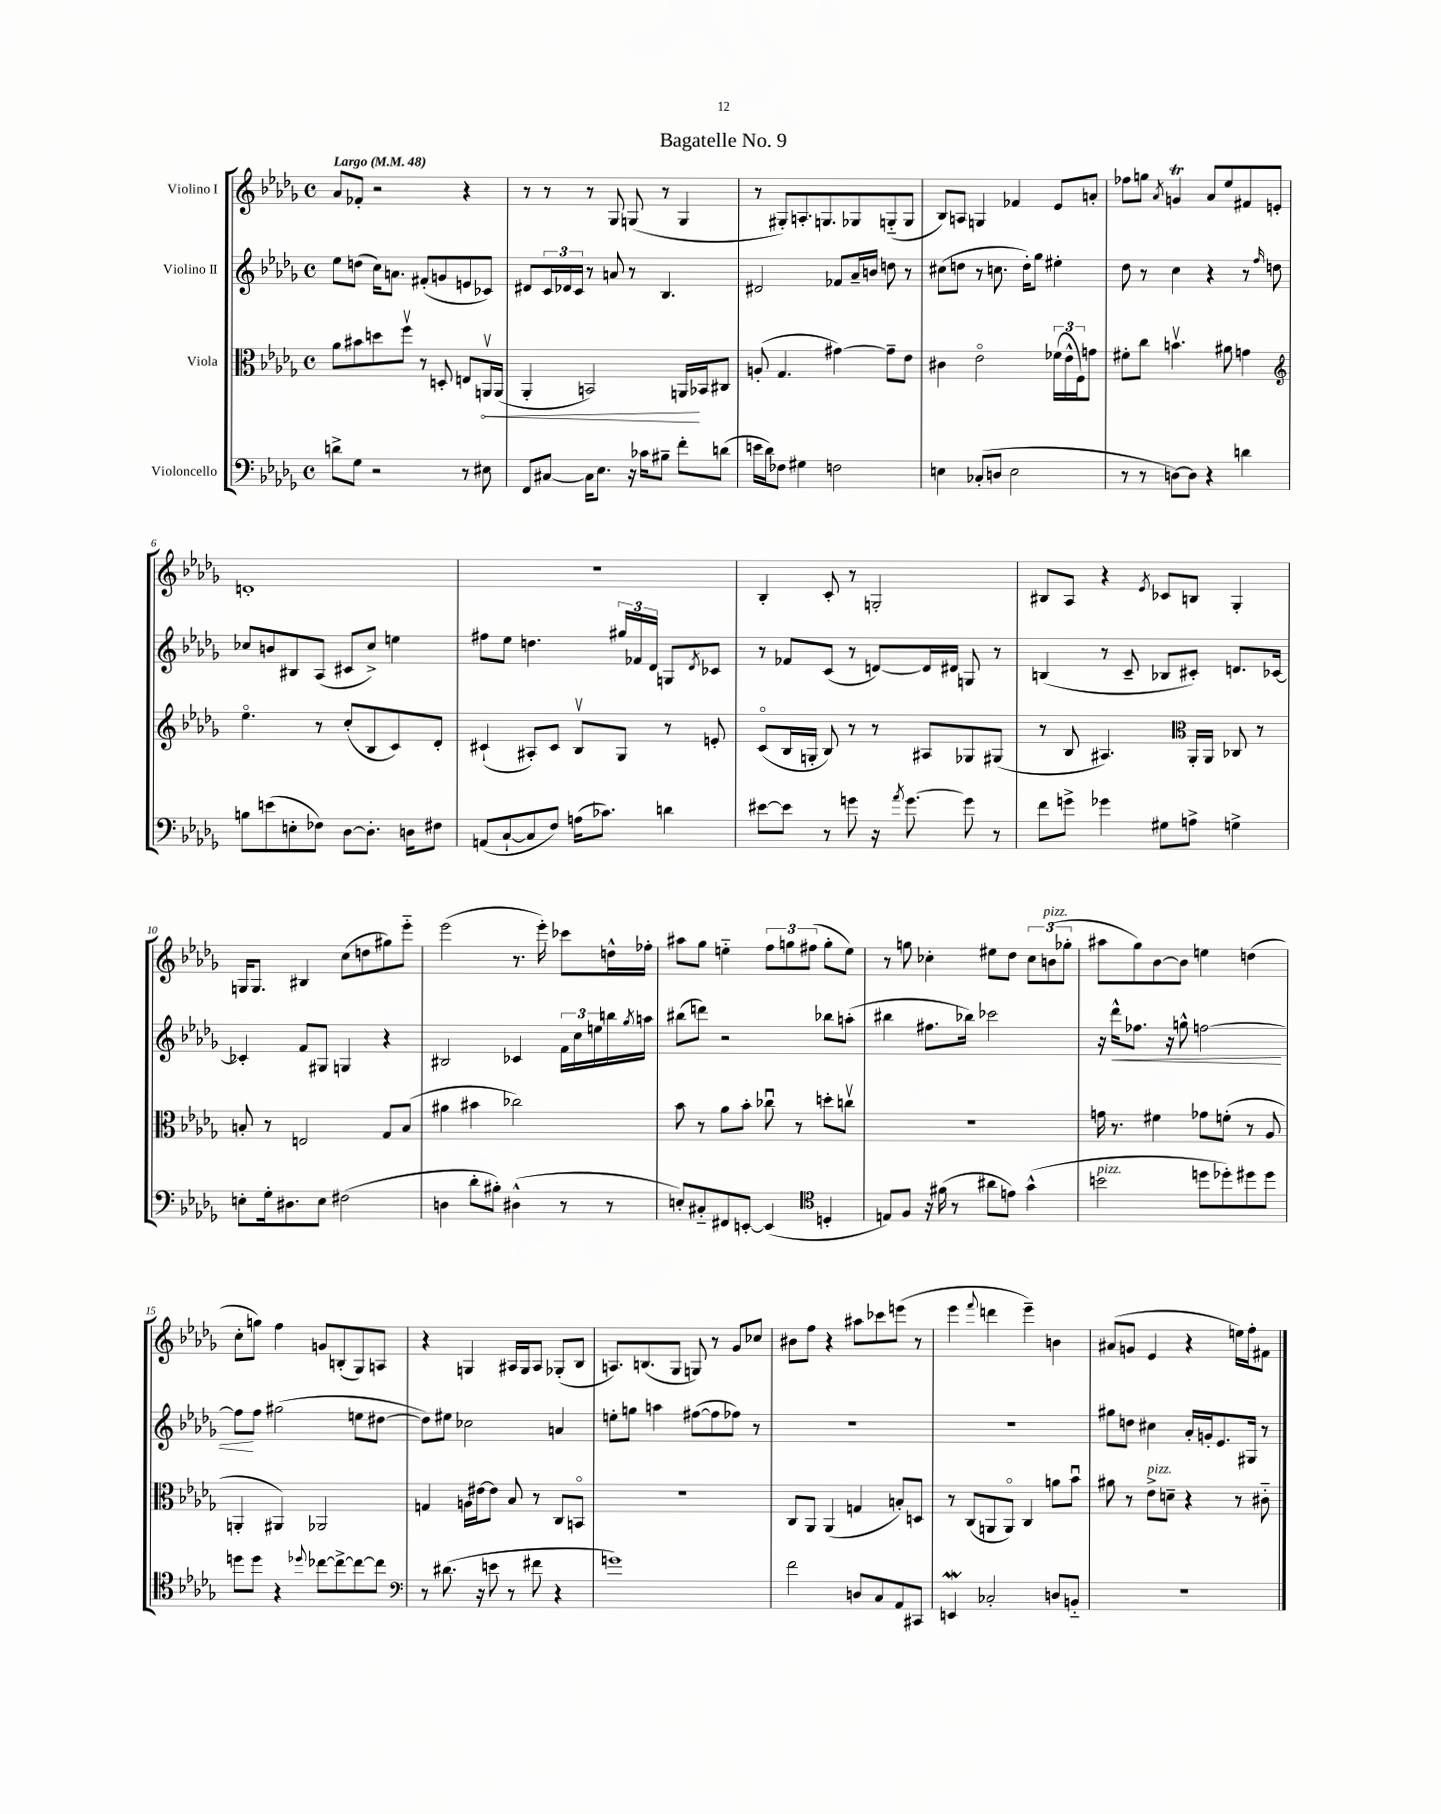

**kern	**kern	**dynam	**kern	**dynam	**kern
*part4	*part3	*part3	*part2	*part2	*part1
*staff4	*staff3	*staff3	*staff2	*staff2	*staff1
*I"Violoncello	*I"Viola	*	*I"Violino II	*	*I"Violino I
*clefF4	*clefC3	*	*clefG2	*	*clefG2
*k[b-e-a-d-g-]	*k[b-e-a-d-g-]	*	*k[b-e-a-d-g-]	*	*k[b-e-a-d-g-]
*M4/4	*M4/4	*	*M4/4	*	*M4/4
*met(c)	*met(c)	*	*met(c)	*	*met(c)
*MM48	*MM48	*	*MM48	*	*MM48
=1	=1	=1	=1	=1	=1
!	!	!	!	!	!LO:TX:a:B:t=Largo
8dn^\L	8a-\L	.	8ee-\L	.	8a-/L
8G-\J	8b#X\	.	(8ddn\J	.	8f-X'/J
2r	8ddn\	.	16cc\KL)	.	2r
.	.	.	8.an\J	.	.
.	8ffv\J	.	.	.	.
.	8r	.	(8f#X'/L	.	.
.	8Dn'/	.	8gn/	.	.
8r	8En/L	.	8en/	.	4r
!	!	!LO:HP:b	!	!	!
8E#X\	16AAnv/L	<	8c-X/J)	.	.
.	(16AA/JJ	.	.	.	.
=2	=2	=2	=2	=2	=2
8FF/L	4AA-'/	.	8d#X/L	.	8r
[8C#X/J	.	.	24c/L	.	8r
.	.	.	24d-X/	.	.
.	.	.	24c/JJ	.	.
16C#\KL]	2BBn/)	.	8r	.	8r
8.E-\J	.	.	.	.	.
.	.	.	8an/	.	8G-/
16r	.	.	8r	.	(8Gn/
16c-X\KL	.	.	.	.	.
8B#X~\J	.	.	4.B-/	.	8r
8f'\L	16AAn/LL	.	.	.	4G/
.	16BB-X/J	[	.	.	.
(8dn\J	8C#X/J	.	.	.	.
=3	=3	=3	=3	=3	=3
16en\LL	(8An'/	.	2d#X/	.	8r
16d-\J)	.	.	.	.	.
8F-X\J	4.G-/	.	.	.	8G#X'/L)
4G#X\	.	.	.	.	8.An'/
.	.	.	.	.	8.Gn/
2Fn\	[4g#X\)	.	8f-X/L	.	.
.	.	.	16a-~/L	.	8G-X/
.	.	.	16bn/JJ	.	.
.	8g#~\L]	.	8ddn\	.	(8Gn/
.	8e-\J	.	8r	.	8G/J
=4	=4	=4	=4	=4	=4
4En\	4c#X\	.	(8cc#X\L	.	8B-/L)
.	.	.	8ddn\J	.	8An/J
(8C-X'/L	2e-\	.	8r	.	4Gn/
8Dn/J	.	.	8.ccn\	.	.
2E\	.	.	.	.	4f-X/
.	.	.	16dd'\KL)	.	.
.	.	.	8gg-\J	.	.
.	(24f-X\LL	.	4ee#X'\	.	8e-/L
.	24e-^^\	.	.	.	.
.	24F\J)	.	.	.	.
.	8gn\J	.	.	.	8an'/J
=5	=5	=5	=5	=5	=5
8r	8f#X'\L	.	8dd-\	.	8ff-X\L
8r	8cc\J	.	8r	.	8ggn\J
.	.	.	.	.	8qa-/
[8Dn\L)	4.bnv\	.	4cc\	.	4gnt/
8D\J]	.	.	.	.	.
4r	.	.	4r	.	8a-/L
.	8a#X\	.	.	.	8ee-/
4dn\	4gn\	.	8r	.	8f#X/
.	.	.	16qqff/	.	.
.	.	.	8ddn\	.	8en'/J
!!LO:LB:g=z
=6	=6	=6	=6	=6	=6
*	*clefG2	*	*	*	*
8Bn\L	4.ee-\	.	8cc-X/L	.	1dn'
(8en\	.	.	8bn/	.	.
8En'\	.	.	8B#X/	.	.
8F-X\J)	8r	.	(8A-/J	.	.
[8D-\L	(8cc'/L	.	8c#X/L	.	.
8.D-'\J]	8B-/	.	8cc-^/J)	.	.
.	8c/)	.	4een\	.	.
16Dn\KL	.	.	.	.	.
8F#X\J	8d-'/J	.	.	.	.
=7	=7	=7	=7	=7	=7
(8AAn/L	(4c#X`/	.	8ff#X\L	.	1r
[8C`/	.	.	8ee-\J	.	.
8C/]	8A#X'/L)	.	4.ddn\	.	.
8F/J)	8c#/J	.	.	.	.
(16An\KL	8B-v/L	.	.	.	.
8.c-X\J)	.	.	.	.	.
.	8G-/J	.	24gg#X/LL	.	.
.	.	.	24f-X/	.	.
.	.	.	24d-/JJ	.	.
4dn\	8r	.	8Gn/L	.	.
.	.	.	8qd-/	.	.
.	8en'/	.	8c-X/J	.	.
=8	=8	=8	=8	=8	=8
[8e#X\L	(8c/L	.	8r	.	4B-'/
8e#\J]	16B-/L	.	8f-X/L	.	.
.	16Gn'/JJ	.	.	.	.
8r	8B-/)	.	(8c/J	.	8c'/
8gn\	8r	.	8r	.	8r
16r	8r	.	[8dn/L)	.	2Gn'/
8qa-/	.	.	.	.	.
[8.g\	.	.	.	.	.
.	8A#X/L	.	16d/L]	.	.
.	.	.	16d#X/JJ	.	.
8g\]	8G-X/	.	8Gn/	.	.
8r	(8G#X/J	.	8r	.	.
=9	=9	=9	=9	=9	=9
8f\L	8r	.	(4Bn/	.	8B#X/L
8gn^\J	8B-/	.	.	.	8A-/J
4g-X\	4.A#X/)	.	8r	.	4r
.	.	.	8c~/	.	.
.	.	.	.	.	8qe-/
8G#X\L	.	.	8B-X/L	.	8c-X/L
*	*clefC3	*	*	*	*
8An^\J	16AA-'/LL	.	8c#X'/J)	.	8Bn/J
.	16AA-/JJ	.	.	.	.
4Gn^\	8C-X/	.	8.dn/L	.	4G-'/
.	8r	.	.	.	.
.	.	.	[16c-X/Jk	.	.
!!LO:LB:g=z
=10	=10	=10	=10	=10	=10
8En'\L	8Bn'/	.	4c-X'/]	.	16Gn/KL
.	.	.	.	.	8.G/J
16G-'\k	8r	.	.	.	.
8.D#X\	.	.	.	.	.
.	2En/	.	8f/L	.	4B#X/
8E\J	.	.	8G#X/J	.	.
(2F#X\	.	.	4Gn/	.	(8cc\L
.	.	.	.	.	8ddn\
.	8G-/L	.	4r	.	8gg#X\)
.	(8B/J	.	.	.	8eee-\J
=11	=11	=11	=11	=11	=11
4Dn\	4a#X\	.	2B#X/	.	(2eee-\
8d-'\L	4b#X\	.	.	.	.
8B#X'\J)	.	.	.	.	.
(4D#X^^\	2cc-X\)	.	4c-X/	.	8.r
.	.	.	.	.	16eee-'\)
8r	.	.	24f\LL	.	8ccc-X\L
.	.	.	24cc\	.	.
.	.	.	24een\	.	.
8r	.	.	16bbn\	.	16ddn^^\L
.	.	.	8qgg-/	.	.
.	.	.	16aan\JJ	.	16ff-X'\JJ
=12	=12	=12	=12	=12	=12
8En'/L)	8b-\	.	(8bb#X\L	.	8aa#X\L
8C#X/	8r	.	8dddn\J)	.	8gg-\J
8FF#X/	8a-\L	.	2r	.	4een\
[8EEn'/J	8b-'\J	.	.	.	.
(4EE/]	8cc-Xu\	.	.	.	12ff\L
.	.	.	.	.	12ggn\
.	8r	.	.	.	.
.	.	.	.	.	(12ff#X\J
*clefC4	*	*	*	*	*
4Dn'/	8ddn'\L	.	8bb-X\L	.	8gg'\L
.	8ccnv\J	.	(8aan'\J	.	8ee\J)
=13	=13	=13	=13	=13	=13
8En/L)	1r	.	4bb#X\	.	8r
8F/J	.	.	.	.	8ggn\
16r	.	.	8.ff#X\L	.	4cc-X'\
(16f#X\	.	.	.	.	.
8r	.	.	.	.	.
.	.	.	16bb-X\Jk)	.	.
8a#X\L	.	.	2ccc-X\	.	8ee#X\L
8en\J)	.	.	.	.	8dd-\J
(4g-^^\	.	.	.	.	12cc-\L
!	!	!	!	!	!LO:TX:a:i:t=pizz.
.	.	.	.	.	(12bn\
.	.	.	.	.	12gg-X'\J
=14	=14	=14	=14	=14	=14
!LO:TX:a:i:t=pizz.	!	!	!	!	!
2bn\	16gn\	.	16r	.	8aa#X\L
!	!	!	!	!LO:HP:b	!
.	8.r	.	16ddd-^^\KL	<	.
.	.	.	8.ff-X\J	.	8gg-\)
.	4f#X\	.	.	.	[8b-\
.	.	.	16r	.	.
.	.	.	8ggn^^\	.	8b-\J]
8ddn\L	8g-X\L	.	[2ffn\	.	4een\
8dd-X'\)	(8fn'\J	.	.	.	.
8dd#X\	8r	.	.	.	(4ddn\
8dd#\J	8A-/	.	.	.	.
!!LO:LB:g=z
=15	=15	=15	=15	=15	=15
8ddn\L	4AAn'/	.	8ff\L]	.	8cc'\L
8dd\J	.	.	8ff\J	[	8ggn\J)
4r	4AA#X/)	.	(2gg#X\	.	4ff\
8qqdd-X/	.	.	.	.	.
[8cc-X\L	2AA-X/	.	.	.	8gn/L
8cc-^\_	.	.	.	.	(8Bn'/
8cc-\_	.	.	8een\L	.	8G-/)
8cc-\J]	.	.	[8dd#X\J	.	8An/J
=16	=16	=16	=16	=16	=16
*clefF4	*	*	*	*	*
8r	4Gn/	.	8dd#\L])	.	4r
(8.d#X\	.	.	8ee#X\J	.	.
.	16An\LL	.	2cc-X\	.	4Gn/
16r	[16e#X\J	.	.	.	.
8en\	8e#\J]	.	.	.	.
8r	8B-/	.	.	.	16A#X/LL
.	.	.	.	.	16G/J
8f#X\	8r	.	.	.	8A#/J
4r	8C/L	.	4an/	.	(8G-X'/L
.	8BBn/J	.	.	.	8B-/J
=17	=17	=17	=17	=17	=17
1gn)	1r	.	8een'\L	.	8.An/L)
.	.	.	8ggn\J	.	.
.	.	.	.	.	(8.Bn/
.	.	.	4aan\	.	.
.	.	.	.	.	8G-/J
.	.	.	([8ff#X\L	.	8Gn/)
.	.	.	8ff#\]	.	8r
.	.	.	8ff-X\J)	.	8g-/L
.	.	.	8r	.	8cc-X/J
=18	=18	=18	=18	=18	=18
2f\	8C/L	.	1r	.	8b#X\L
.	8AA-/J	.	.	.	8ff\J
.	(4AA-/	.	.	.	4r
8Dn/L	4Gn/	.	.	.	8aa#X\L
8C/	.	.	.	.	8ccc-X\
8AA-/	8Bn'/L)	.	.	.	(8eeen\J
8CC#X/J	8Dn/J	.	.	.	8r
=19	=19	=19	=19	=19	=19
4EEnW/	8r	.	1r	.	4eee-\
.	(8C/L	.	.	.	.
.	.	.	.	.	8qqfff/
2C-X'/	8AAn/	.	.	.	4dddn\
.	8AA/J)	.	.	.	.
.	4C/	.	.	.	4eee-~\)
8Dn/L	8an\L	.	.	.	4bn\
8BBn/J	8b-u\J	.	.	.	.
=20	=20	=20	=20	=20	=20
1r	8a#X\	.	8gg#X\L	.	(8a#X/L
.	8r	.	8ddn\J	.	8gn/J
!	!LO:TX:a:i:t=pizz.	!	!	!	!
.	8e-^\L	.	4cc#X\	.	4e-/
.	8dn~\J	.	.	.	.
.	4r	.	16a-'/LL	.	4r
.	.	.	16gn'/J	.	.
.	.	.	8.e-/	.	.
.	8r	.	.	.	16een\LL)
.	.	.	16G#X/Jk	.	16ff'\J
.	8c#X\	.	8r	.	8f#X\J
==	==	==	==	==	==
*-	*-	*-	*-	*-	*-
